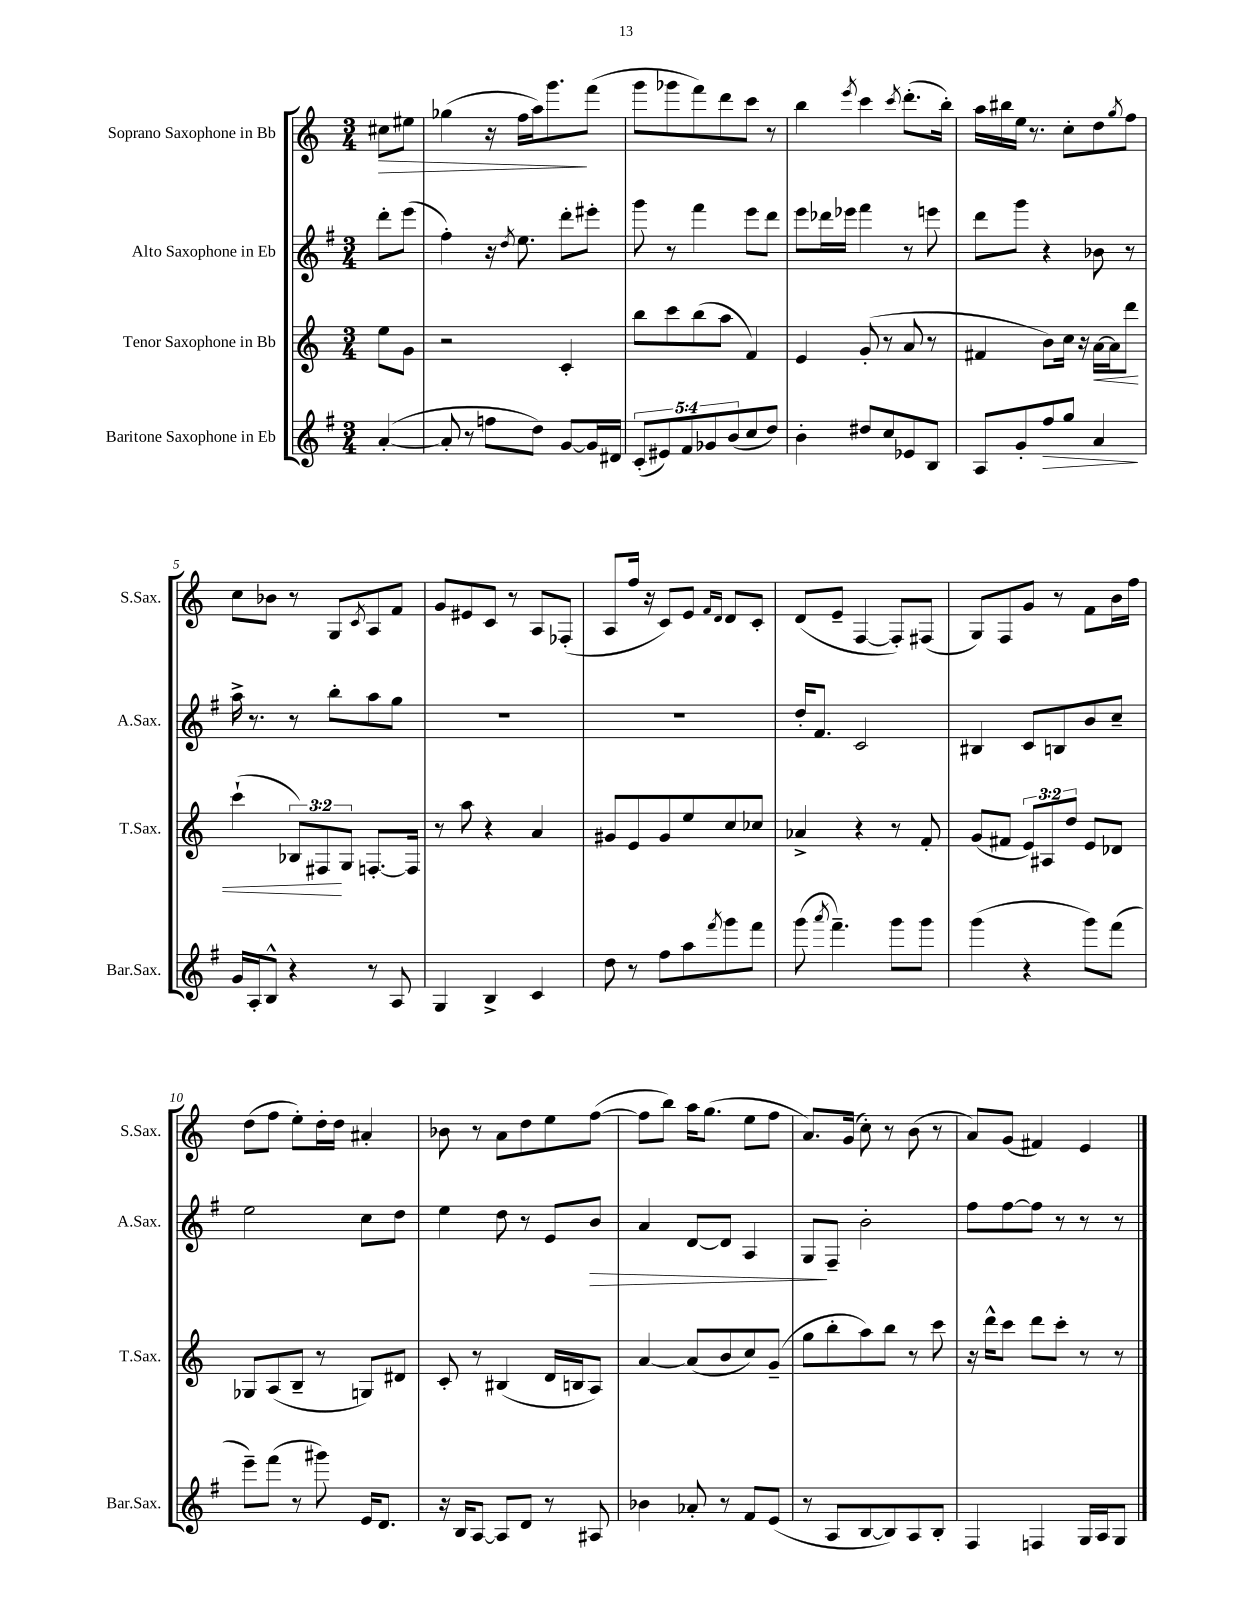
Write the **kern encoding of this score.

**kern	**dynam	**kern	**dynam	**kern	**dynam	**kern	**dynam
*part4	*part4	*part3	*part3	*part2	*part2	*part1	*part1
*staff4	*staff4	*staff3	*staff3	*staff2	*staff2	*staff1	*staff1
*I"Baritone Saxophone in Eb	*	*I"Tenor Saxophone in Bb	*	*I"Alto Saxophone in Eb	*	*I"Soprano Saxophone in Bb	*
*I'Bar.Sax.	*	*I'T.Sax.	*	*I'A.Sax.	*	*I'S.Sax.	*
*clefG2	*	*clefG2	*	*clefG2	*	*clefG2	*
*k[f#]	*	*k[]	*	*k[f#]	*	*k[]	*
*M3/4	*	*M3/4	*	*M3/4	*	*M3/4	*
=	=	=	=	=	=	=	=
!	!	!	!	!	!	!	!LO:HP:b
([4a'/	.	8ee\L	.	8ddd'\L	.	8cc#X\L	>
.	.	8g\J	.	(8eee\J	.	8ee#X\J	.
=1	=1	=1	=1	=1	=1	=1	=1
8a'/]	.	2r	.	4ff#'\)	.	(4gg-X\	.
8r	.	.	.	.	.	.	.
8ffn\L	.	.	.	16r	.	16r	.
.	.	.	.	8qdd/	.	.	.
.	.	.	.	8.ee\	.	16ff\LL	.
8dd\J)	.	.	.	.	.	16aa\J)	.
.	.	.	.	.	.	8.ggg\	.
[8g/L	.	4c'/	.	8ddd'\L	.	.	.
16g/L]	.	.	.	8eee#X'\J	.	(8fff\J	]
16d#X/JJ	.	.	.	.	.	.	.
=2	=2	=2	=2	=2	=2	=2	=2
(10c'/L	.	8bb\L	.	8ggg\	.	8ggg\L	.
10e#X/)	.	.	.	.	.	.	.
.	.	8ccc\	.	8r	.	8ggg-X\	.
10f#/	.	.	.	.	.	.	.
.	.	(8bb\	.	4fff#\	.	8fff\)	.
10g-X/	.	.	.	.	.	.	.
.	.	8aa\J	.	.	.	8ddd\	.
(10b/	.	.	.	.	.	.	.
8cc/	.	4f/)	.	8eee\L	.	8ccc\J	.
8dd/J)	.	.	.	8ddd\J	.	8r	.
=3	=3	=3	=3	=3	=3	=3	=3
4b'\	.	4e/	.	8eee\L	.	4bb\	.
.	.	.	.	16ddd-X\L	.	.	.
.	.	.	.	16eee-X\JJ	.	.	.
.	.	.	.	.	.	8qeee/	.
8dd#X/L	.	(8g'/	.	4fff#\	.	4ccc\	.
8cc/	.	8r	.	.	.	.	.
.	.	.	.	.	.	8qccc/	.
8e-X/	.	8a/	.	8r	.	(8.ddd'\L	.
8B/J	.	8r	.	8eeen\	.	.	.
.	.	.	.	.	.	16bb'\Jk)	.
=4	=4	=4	=4	=4	=4	=4	=4
8A/L	.	4f#X/	.	8ddd\L	.	16aa\LL	.
.	.	.	.	.	.	16bb#X\	.
8g'/	.	.	.	8ggg\J	.	16ee\JJ	.
.	.	.	.	.	.	8.r	.
!	!LO:HP:b	!	!	!	!	!	!
8ff#/	>	8b\L)	.	4r	.	.	.
8gg/J	.	16cc\Jk	.	.	.	8cc'\L	.
.	.	16r	.	.	.	.	.
!	!	!	!LO:HP:b	!	!	!	!
4a/	.	[16a\LL	<	8b-X\	.	8dd\	.
.	.	16a\J]	.	.	.	.	.
.	.	.	.	.	.	8qgg/	.
.	.	8ddd\J	.	8r	.	8ff\J	.
.	]	.	.	.	.	.	.
!!LO:LB:g=z
=5	=5	=5	=5	=5	=5	=5	=5
16g/LL	.	(4ccc`\	.	16aa^\	.	8cc\L	.
16A'/J	.	.	.	8.r	.	.	.
8B^^/J	.	.	.	.	.	8b-X\J	.
4r	.	12B-X/L)	.	8r	.	8r	.
.	.	12F#X/	.	.	.	.	.
.	.	.	.	8bb'\L	.	8G/L	.
.	.	12G/J	[	.	.	.	.
.	.	.	.	.	.	8qc/	.
8r	.	[8.Fn'/L	.	8aa\	.	8A/	.
8A/	.	.	.	8gg\J	.	8f/J	.
.	.	16F/Jk]	.	.	.	.	.
=6	=6	=6	=6	=6	=6	=6	=6
4G/	.	8r	.	2.r	.	8g/L	.
.	.	8aa\	.	.	.	8e#X/	.
4B^/	.	4r	.	.	.	8c/J	.
.	.	.	.	.	.	8r	.
4c/	.	4a/	.	.	.	8A/L	.
.	.	.	.	.	.	(8F-X'/J	.
=7	=7	=7	=7	=7	=7	=7	=7
8dd\	.	8g#X/L	.	2.r	.	8A/L	.
8r	.	8e/	.	.	.	16ff/Jk	.
.	.	.	.	.	.	16r	.
8ff#\L	.	8g#/	.	.	.	8c/L)	.
8aa\	.	8ee/	.	.	.	8e/J	.
.	.	.	.	.	.	16qqf/LL	.
8qfff#/	.	.	.	.	.	16qqd/JJ	.
8ggg\	.	8cc/	.	.	.	8d/L	.
8fff#\J	.	8cc-X/J	.	.	.	8c'/J	.
=8	=8	=8	=8	=8	=8	=8	=8
(8ggg\	.	4a-X^/	.	16dd'/KL	.	(8d/L	.
.	.	.	.	8.f#/J	.	.	.
8qaaa/	.	.	.	.	.	.	.
4.fff#~\)	.	.	.	.	.	8e~/J	.
.	.	4r	.	2c/	.	[4F/	.
8ggg\L	.	8r	.	.	.	8F'/L])	.
8ggg\J	.	8f'/	.	.	.	(8F#X/J	.
=9	=9	=9	=9	=9	=9	=9	=9
(4ggg\	.	(8g/L	.	4B#X/	.	8G/L)	.
.	.	8f#X/J	.	.	.	8F/	.
4r	.	12e/L)	.	8c/L	.	8g/J	.
.	.	12A#X/	.	.	.	.	.
.	.	.	.	8Bn/	.	8r	.
.	.	12dd/J	.	.	.	.	.
8ggg\L)	.	8e/L	.	8b/	.	8f\L	.
(8fff#\J	.	8d-X/J	.	8cc~/J	.	16b\L	.
.	.	.	.	.	.	16ff\JJ	.
!!LO:LB:g=z
=10	=10	=10	=10	=10	=10	=10	=10
8eee~\L)	.	8G-X/L	.	2ee\	.	(8dd\L	.
(8fff#\J	.	(8A/	.	.	.	8ff\J	.
8r	.	8B~/J	.	.	.	8ee'\L)	.
8ggg#X\)	.	8r	.	.	.	16dd'\L	.
.	.	.	.	.	.	16dd\JJ	.
16e/KL	.	8Gn/L)	.	8cc\L	.	4a#X'/	.
8.d/J	.	.	.	.	.	.	.
.	.	8d#X/J	.	8dd\J	.	.	.
=11	=11	=11	=11	=11	=11	=11	=11
16r	.	8c'/	.	4ee\	.	8b-X\	.
16B/KL	.	.	.	.	.	.	.
[8A/J	.	8r	.	.	.	8r	.
8A/L]	.	(4B#X/	.	8dd\	.	8a\L	.
8d/J	.	.	.	8r	.	8dd\	.
8r	.	16d/LL	.	8e/L	.	8ee\	.
.	.	16Bn/J	.	.	.	.	.
!	!	!	!	!	!LO:HP:b	!	!
8A#X/	.	8A/J)	.	8b/J	>	([8ff\J	.
=12	=12	=12	=12	=12	=12	=12	=12
4b-X\	.	[4a/	.	4a/	.	8ff\L]	.
.	.	.	.	.	.	8bb\J)	.
8a-X'/	.	(8a/L]	.	[8d/L	.	16aa\KL	.
.	.	.	.	.	.	(8.gg\J	.
8r	.	8b/	.	8d/J]	.	.	.
8f#/L	.	8cc/)	.	4A/	.	8ee\L	.
(8e/J	.	(8g~/J	.	.	.	8ff\J	.
=13	=13	=13	=13	=13	=13	=13	=13
8r	.	8gg\L	.	8G/L	.	8.a/L)	.
8A/L	.	8bb'\	.	8F#~/J	]	.	.
.	.	.	.	.	.	(16g/Jk	.
[8B/	.	8aa\)	.	2b'\	.	8cc'\)	.
8B/])	.	8bb\J	.	.	.	8r	.
8A/	.	8r	.	.	.	(8b\	.
8B'/J	.	8ccc\	.	.	.	8r	.
=14	=14	=14	=14	=14	=14	=14	=14
4F#/	.	16r	.	8ff#\L	.	8a/L)	.
.	.	16ddd^^\KL	.	.	.	.	.
.	.	8ccc\J	.	[8ff#\	.	(8g/J	.
4Fn/	.	8ddd\L	.	8ff#\J]	.	4f#X/)	.
.	.	8ccc'\J	.	8r	.	.	.
16G/LL	.	8r	.	8r	.	4e/	.
16A/J	.	.	.	.	.	.	.
8G/J	.	8r	.	8r	.	.	.
==	==	==	==	==	==	==	==
*-	*-	*-	*-	*-	*-	*-	*-
